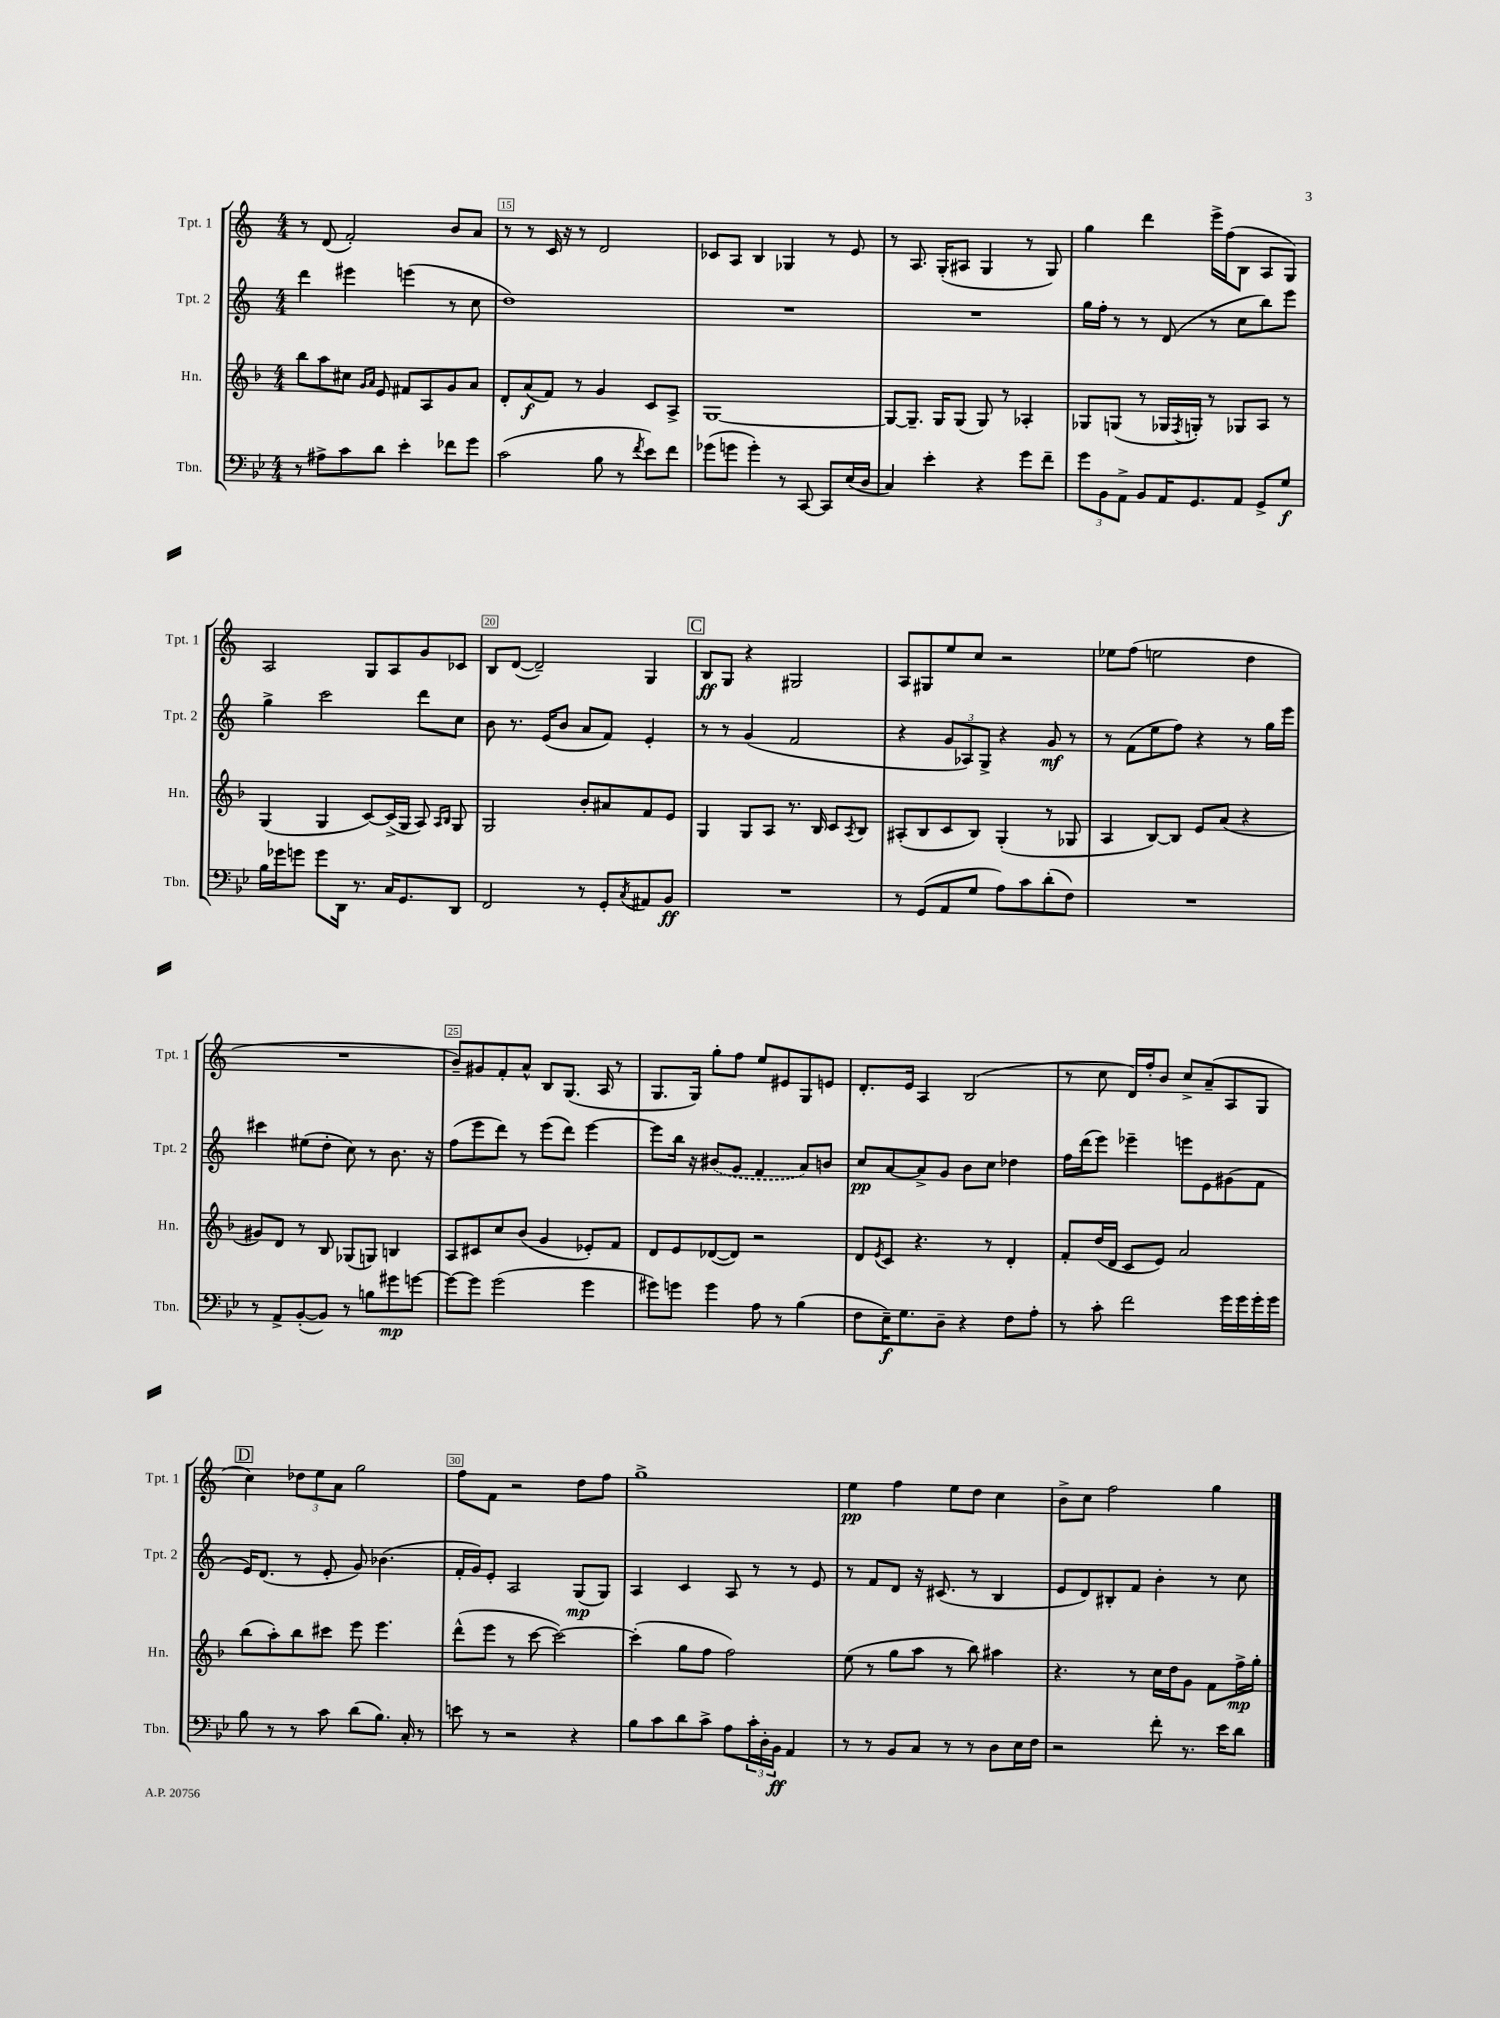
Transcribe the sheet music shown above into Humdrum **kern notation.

**kern	**dynam	**kern	**dynam	**kern	**dynam	**kern	**dynam
*part4	*part4	*part3	*part3	*part2	*part2	*part1	*part1
*staff4	*staff4	*staff3	*staff3	*staff2	*staff2	*staff1	*staff1
*I"Tbn.	*	*I"Hn.	*	*I"Tpt. 2	*	*I"Tpt. 1	*
*I'Tbn.	*	*I'Hn.	*	*I'Tpt. 2	*	*I'Tpt. 1	*
*clefF4	*	*clefG2	*	*clefG2	*	*clefG2	*
*k[b-e-]	*	*k[b-]	*	*k[]	*	*k[]	*
*M4/4	*	*M4/4	*	*M4/4	*	*M4/4	*
=14	=14	=14	=14	=14	=14	=14	=14
8r	.	8bb-\L	.	4ddd\	.	8r	.
8A#X^\L	.	8aa\	.	.	.	(8d/	.
8c\	.	8cc#X\J	.	4eee#X\	.	2f'/)	.
.	.	16qqg/LL	.	.	.	.	.
.	.	16qqa/JJ	.	.	.	.	.
8d\J	.	8e/	.	.	.	.	.
4e-'\	.	8f#X/L	.	(4eeen\	.	.	.
.	.	8A/	.	.	.	.	.
8f-X\L	.	8g/	.	8r	.	8b/L	.
8g\J	.	8a/J	.	8cc\	.	8a/J	.
=15	=15	=15	=15	=15	=15	=15	=15
(2c\	.	8d'/L	.	1dd)	.	8r	.
.	.	(8a/	f	.	.	8r	.
.	.	8f/J)	.	.	.	16c/	.
.	.	.	.	.	.	16r	.
.	.	8r	.	.	.	8r	.
8B-\	.	4g/	.	.	.	2d/	.
8r	.	.	.	.	.	.	.
8qf/	.	.	.	.	.	.	.
8e-\L)	.	8c/L	.	.	.	.	.
8f\J	.	8A^/J	.	.	.	.	.
=16	=16	=16	=16	=16	=16	=16	=16
(8g-X\L	.	[1G	.	1r	.	8c-X/L	.
8gn\J	.	.	.	.	.	8A/J	.
4g'\)	.	.	.	.	.	4B/	.
8r	.	.	.	.	.	4G-X/	.
[8CC/	.	.	.	.	.	.	.
8CC/L]	.	.	.	.	.	8r	.
(16E-/L	.	.	.	.	.	8e/	.
16D/JJ	.	.	.	.	.	.	.
=17	=17	=17	=17	=17	=17	=17	=17
4C/)	.	8G/L_	.	1r	.	8r	.
.	.	8.G~/J]	.	.	.	8.A/	.
4e-'\	.	.	.	.	.	.	.
.	.	16G/KL	.	.	.	(16G'/KL	.
.	.	(8G/J	.	.	.	8A#X/J	.
4r	.	8G/)	.	.	.	4G/	.
.	.	8r	.	.	.	.	.
8g\L	.	4A-X'/	.	.	.	8r	.
8f~\J	.	.	.	.	.	8G/)	.
=18	=18	=18	=18	=18	=18	=18	=18
12g\L	.	8G-X/L	.	16gg\LL	.	4gg\	.
.	.	.	.	16ff'\JJ	.	.	.
12BB-\	.	.	.	.	.	.	.
.	.	(8Gn/J	.	8r	.	.	.
12AA^\J	.	.	.	.	.	.	.
8BB-/L	.	8r	.	8r	.	4ddd\	.
16AA/K	.	16G-X/LL	.	(8d/	.	.	.
.	.	8qF/	.	.	.	.	.
8.GG/	.	16Gn'/JJ)	.	.	.	.	.
.	.	8r	.	8r	.	16eee^\LL	.
.	.	.	.	.	.	(16ff\J	.
8AA/J	.	8G-X/L	.	8cc\L	.	8B\J	.
8GG^/L	.	8A/J	.	8bb\)	.	8A/L	.
8G/J	f	8r	.	8eee\J	.	8G/J)	.
!!LO:LB:g=z
=19	=19	=19	=19	=19	=19	=19	=19
16B-\LL	.	(4G/	.	4gg^\	.	2A/	.
16g-X\J	.	.	.	.	.	.	.
8gn\J	.	.	.	.	.	.	.
8g\L	.	4G/	.	2ccc\	.	.	.
16DD\Jk	.	.	.	.	.	.	.
8.r	.	.	.	.	.	.	.
.	.	[8c/L)	.	.	.	8G/L	.
16C/KL	.	(16c^/L]	.	.	.	8A/	.
8.GG/	.	16G/JJ	.	.	.	.	.
.	.	8A/)	.	8ddd\L	.	8g/	.
.	.	16qqA/LL	.	.	.	.	.
.	.	16qqB-/JJ	.	.	.	.	.
8DD/J	.	8G/	.	8cc\J	.	8c-X/J	.
=20	=20	=20	=20	=20	=20	=20	=20
2FF/	.	2G/	.	8b\	.	8B/L	.
.	.	.	.	8.r	.	([8d/J	.
.	.	.	.	.	.	2d~/])	.
.	.	.	.	(16e/KL	.	.	.
.	.	.	.	8b/J	.	.	.
8r	.	8b-'/L	.	8a/L	.	.	.
8GG'/L	.	8a#X/	.	8f/J)	.	.	.
8qC/	.	.	.	.	.	.	.
8AA#X/	.	8f/	.	4e'/	.	4G/	.
8BB-/J	ff	8e/J	.	.	.	.	.
!!LO:REH:place=s1:t=C
=21	=21	=21	=21	=21	=21	=21	=21
1r	.	4G/	.	8r	.	8B/L	ff
.	.	.	.	8r	.	8G/J	.
.	.	8G/L	.	(4g/	.	4r	.
.	.	8A/J	.	.	.	.	.
.	.	8.r	.	2f/	.	2G#X/	.
.	.	16B-/	.	.	.	.	.
.	.	8c/L	.	.	.	.	.
.	.	8qA/	.	.	.	.	.
.	.	8B-/J	.	.	.	.	.
=22	=22	=22	=22	=22	=22	=22	=22
8r	.	(8A#X'/L	.	4r	.	8A/L	.
(8GG/L	.	8B-/	.	.	.	8G#X/	.
8AA/	.	8c/	.	12g/L	.	8ee/	.
.	.	.	.	12A-X/)	.	.	.
8G/J	.	8B-/J)	.	.	.	8cc/J	.
.	.	.	.	12G^/J	.	.	.
8A\L)	.	(4G'/	.	4r	.	2r	.
8c\	.	.	.	.	.	.	.
(8d'\	.	8r	.	8g/	mf	.	.
8F\J)	.	8G-X/	.	8r	.	.	.
=23	=23	=23	=23	=23	=23	=23	=23
1r	.	4A/	.	8r	.	8ee-X\L	.
.	.	.	.	(8f\L	.	(8ff\J	.
.	.	[8B-/L)	.	8ee\	.	2een\	.
.	.	8B-/J]	.	8ff\J)	.	.	.
.	.	8e/L	.	4r	.	.	.
.	.	(8a/J	.	.	.	.	.
.	.	4r	.	8r	.	4dd\	.
.	.	.	.	16gg\LL	.	.	.
.	.	.	.	16eee\JJ	.	.	.
!!LO:LB:g=z
=24	=24	=24	=24	=24	=24	=24	=24
8r	.	8g#X/L)	.	4ccc#X\	.	1r	.
8AA^/L	.	8d/J	.	.	.	.	.
([8BB-'/	.	8r	.	(8ee#X\L	.	.	.
8BB-/J])	.	8B-/	.	8dd'\J	.	.	.
8r	.	(8G-X/L	.	8cc\)	.	.	.
8Bn\L	.	8Gn/J)	.	8r	.	.	.
8g#X\	mp	4Bn/	.	8.b\	.	.	.
[8gn\J	.	.	.	.	.	.	.
.	.	.	.	16r	.	.	.
=25	=25	=25	=25	=25	=25	=25	=25
8g\L_	.	8A/L	.	(8ff\L	.	8b~/L)	.
8g\J]	.	8c#X/	.	8eee\	.	8g#X/	.
(2g\	.	8cc/	.	8ddd\J)	.	8f'/	.
.	.	(8b-/J	.	8r	.	8a^^/J	.
.	.	4g/	.	(8eee\L	.	8B/L	.
.	.	.	.	8ddd\J)	.	(8.G/J	.
4g\	.	8e-X'/L)	.	[4eee\	.	.	.
.	.	.	.	.	.	16A/	.
.	.	8f/J	.	.	.	8r	.
=26	=26	=26	=26	=26	=26	=26	=26
8g#X\L)	.	8d/L	.	8eee\L]	.	8.G/L	.
8gn\J	.	8e/	.	16bb\Jk	.	.	.
.	.	.	.	16r	.	16G/Jk)	.
4g\	.	([8d-X/	.	(8b#X/L	.	8gg'\L	.
.	.	8d-/J])	.	8g/J	.	8ff\J	.
8A\	.	2r	.	4f/	.	8ee/L	.
8r	.	.	.	.	.	8e#X/	.
(4B-\	.	.	.	8a/L)	.	8G/	.
.	.	.	.	8bn/J	.	8en/J	.
=27	=27	=27	=27	=27	=27	=27	=27
8F\L	.	8d/L	.	8cc/L	pp	8.d'/L	.
.	.	8qe/	.	.	.	.	.
16E-~\K)	f	8c/J	.	[8a/	.	.	.
8.G\	.	.	.	.	.	16e/Jk	.
.	.	4.r	.	8a^/]	.	4A/	.
8D~\J	.	.	.	8g/J	.	.	.
4r	.	.	.	8b\L	.	(2B/	.
.	.	8r	.	8cc\J	.	.	.
8F\L	.	4d'/	.	4dd-X\	.	.	.
8A'\J	.	.	.	.	.	.	.
=28	=28	=28	=28	=28	=28	=28	=28
8r	.	8f'/L	.	16ff\LL	.	8r	.
.	.	.	.	(16ddd\J	.	.	.
8c'\	.	(16dd/L	.	8eee\J)	.	8cc\	.
.	.	16d/JJ	.	.	.	.	.
2f\	.	8c/L	.	4eee-X~\	.	16d/LL)	.
.	.	.	.	.	.	16ff'/J	.
.	.	8e/J)	.	.	.	8b/J	.
.	.	2a/	.	8eeen\L	.	8cc^/L	.
.	.	.	.	8e\	.	(8a~/	.
16g\LL	.	.	.	(8g#X\	.	8A/	.
16g\	.	.	.	.	.	.	.
16g'\	.	.	.	8f\J	.	8G/J	.
16g\JJ	.	.	.	.	.	.	.
!!LO:LB:g=z
!!LO:REH:place=s1:t=D
=29	=29	=29	=29	=29	=29	=29	=29
8B-\	.	(8bb-\L	.	16e/KL)	.	4cc\)	.
.	.	.	.	(8.d/J	.	.	.
8r	.	8aa'\)	.	.	.	.	.
8r	.	8bb-\	.	8r	.	12dd-X\L	.
.	.	.	.	.	.	12ee\	.
8c\	.	8ccc#X\J	.	8e'/	.	.	.
.	.	.	.	.	.	12a\J	.
(8d\L	.	8eee\	.	8g/)	.	2gg\	.
8.B-\J)	.	4.eee\	.	(4.b-X\	.	.	.
16C'/	.	.	.	.	.	.	.
8r	.	.	.	.	.	.	.
=30	=30	=30	=30	=30	=30	=30	=30
8en\	.	(8ddd^^\L	.	16f'/LL	.	8ff\L	.
.	.	.	.	16g/J)	.	.	.
8r	.	8eee\J	.	8e'/J	.	8f\J	.
2r	.	8r	.	2A/	.	2r	.
.	.	[8ccc\	.	.	.	.	.
.	.	2ccc\_)	.	.	.	.	.
4r	.	.	.	(8G/L	mp	8dd\L	.
.	.	.	.	8G/J)	.	8ff\J	.
=31	=31	=31	=31	=31	=31	=31	=31
8B-\L	.	(4ccc'\]	.	4A/	.	1gg^	.
8c\	.	.	.	.	.	.	.
8d\	.	8gg\L	.	4c/	.	.	.
8c^\J	.	8ff\J	.	.	.	.	.
8A\L	.	2ff\)	.	8A/	.	.	.
24c'\L	.	.	.	8r	.	.	.
24D'\	.	.	.	.	.	.	.
24BB-\JJ	ff	.	.	.	.	.	.
4AA/	.	.	.	8r	.	.	.
.	.	.	.	8e/	.	.	.
=32	=32	=32	=32	=32	=32	=32	=32
8r	.	(8ee\	.	8r	.	4ee\	pp
8r	.	8r	.	8f/L	.	.	.
8BB-/L	.	8gg\L	.	8d/J	.	4ff\	.
8C/J	.	8aa\J	.	16r	.	.	.
.	.	.	.	(8.c#X/	.	.	.
8r	.	8r	.	.	.	8ee\L	.
8r	.	8bb-\)	.	8r	.	8dd\J	.
8D\L	.	4aa#X\	.	4B/	.	4cc\	.
16E-\L	.	.	.	.	.	.	.
16F\JJ	.	.	.	.	.	.	.
=33	=33	=33	=33	=33	=33	=33	=33
2r	.	4.r	.	8e/L	.	8b^\L	.
.	.	.	.	8d/)	.	8cc\J	.
.	.	.	.	8B#X'/	.	2ff\	.
.	.	8r	.	8f/J	.	.	.
8f'\	.	16cc\LL	.	4b'\	.	.	.
.	.	16dd\J	.	.	.	.	.
8.r	.	8g\J	.	.	.	.	.
.	.	8f\L	.	8r	.	4gg\	.
16e-\KL	.	.	.	.	.	.	.
8d\J	.	16ff^\L	mp	8cc\	.	.	.
.	.	16gg'\JJ	.	.	.	.	.
==	==	==	==	==	==	==	==
*-	*-	*-	*-	*-	*-	*-	*-
